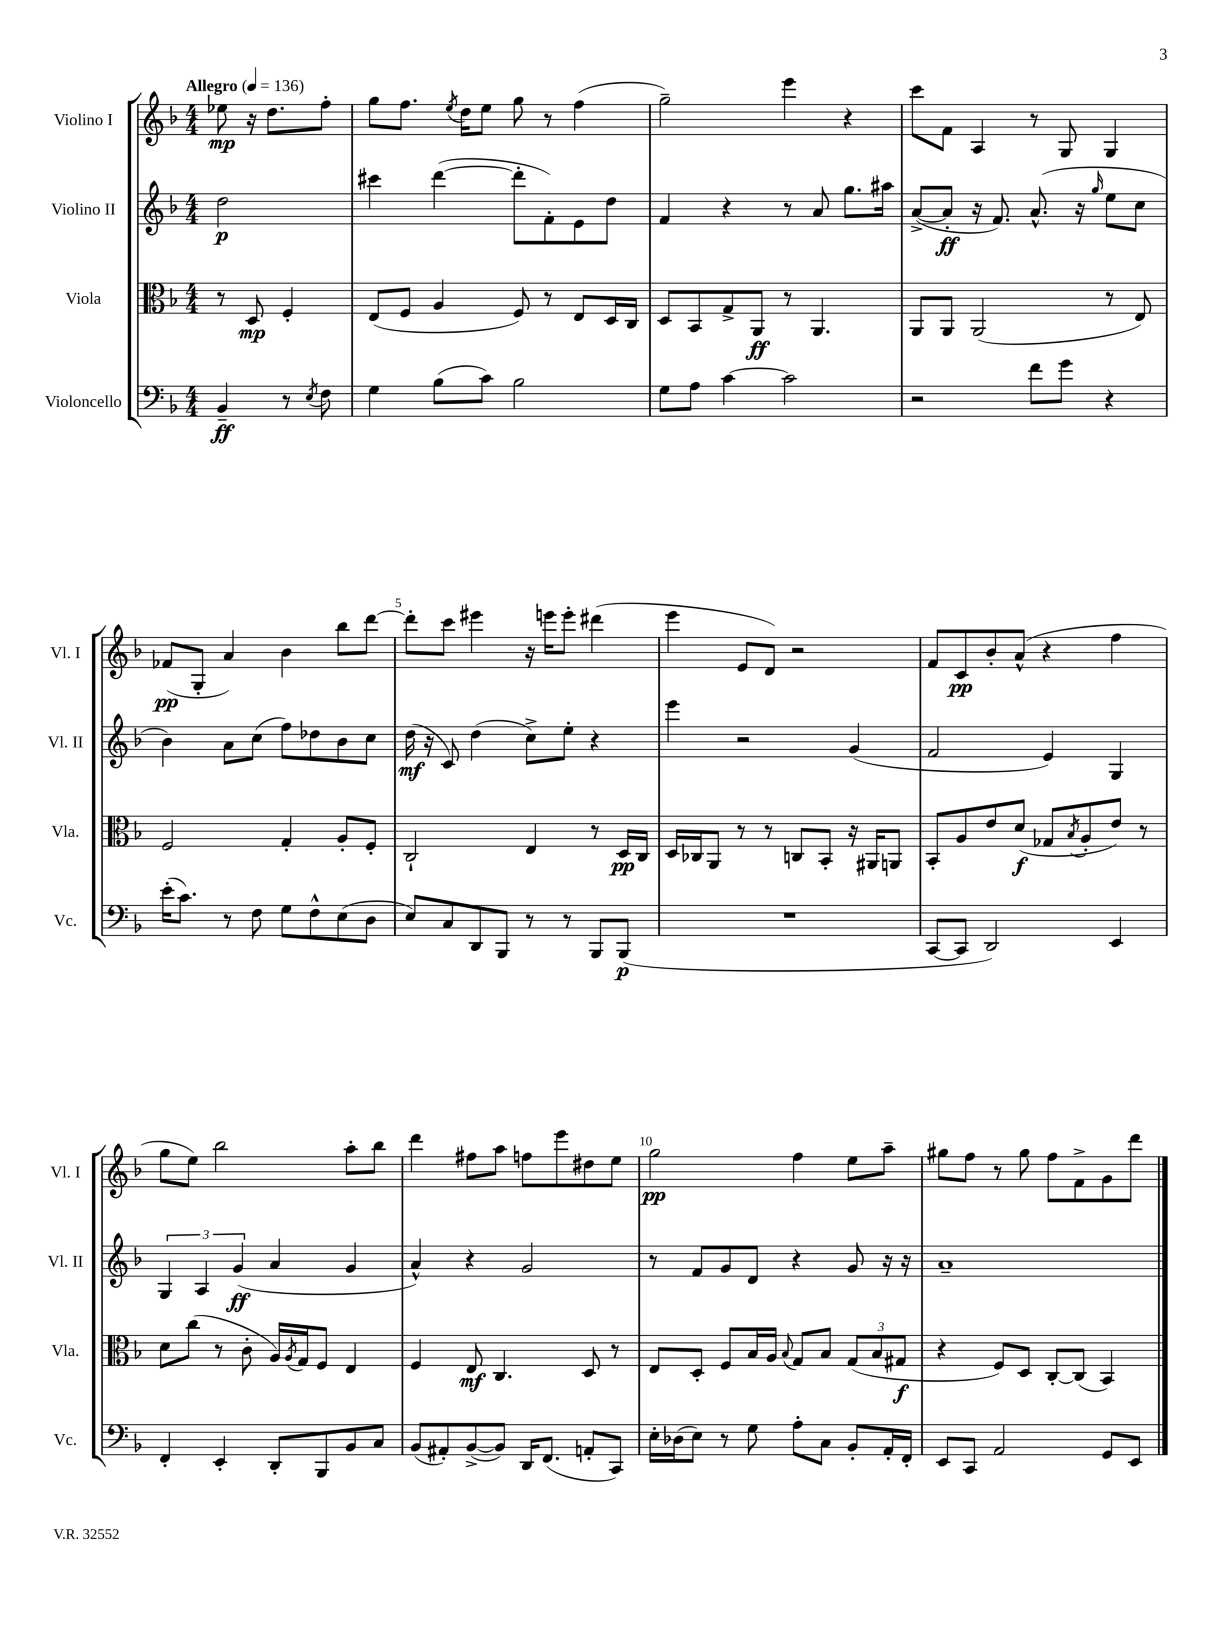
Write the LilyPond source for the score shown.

<<
\new StaffGroup <<
\new Staff = "s0" \with { instrumentName = "Violino I" shortInstrumentName = "Vl. I" } {
    \clef treble \key f \major \numericTimeSignature \time 4/4 \partial 2 \tempo "Allegro" 4 = 136
    ees''8\mp r16 d''8. f''8-. |
    g''8 f''8. \acciaccatura { e''8 } d''16 e''8 g''8 r8 f''4( |
    g''2--) e'''4 r4 |
    c'''8 f'8 a4 r8 g8 g4 |
    fes'8\pp( g8-. a'4) bes'4 bes''8 d'''8~ |
    d'''8-. c'''8 eis'''4 r16 e'''16 e'''8-. dis'''4( |
    e'''4 e'8 d'8) r2 |
    f'8 c'8\pp bes'8-. a'8-^( r4 f''4 |
    g''8 e''8) bes''2 a''8-. bes''8 |
    d'''4 fis''8 a''8 f''8 e'''8 dis''8 e''8 |
    g''2\pp f''4 e''8 a''8-- |
    gis''8 f''8 r8 gis''8 f''8 f'8-> g'8 d'''8 \bar "|." |
}
\new Staff = "s1" \with { instrumentName = "Violino II" shortInstrumentName = "Vl. II" } {
    \clef treble \key f \major \numericTimeSignature \time 4/4 \partial 2
    d''2\p |
    cis'''4 d'''4~( d'''8-. f'8-.) e'8 d''8 |
    f'4 r4 r8 a'8 g''8. ais''16 |
    a'8~->( a'8-.\ff r16 f'8.) a'8.-^( r16 \grace { g''16 } e''8 c''8 |
    bes'4) a'8 c''8( f''8) des''8 bes'8 c''8 |
    d''16\mf( r16 c'8) d''4( c''8->) e''8-. r4 |
    e'''4 r2 g'4( |
    f'2 e'4) g4 |
    \tuplet 3/2 { g4 a4 g'4\ff( } a'4 g'4 |
    a'4-^) r4 g'2 |
    r8 f'8 g'8 d'8 r4 g'8 r16 r16 |
    a'1-- \bar "|." |
}
\new Staff = "s2" \with { instrumentName = "Viola" shortInstrumentName = "Vla." } {
    \clef alto \key f \major \numericTimeSignature \time 4/4 \partial 2
    r8 d8\mp f4-. |
    e8( f8 a4 f8) r8 e8 d16 c16 |
    d8 bes,8 g8-> a,8\ff r8 a,4. |
    a,8 a,8 a,2( r8 e8) |
    f2 g4-. a8-. f8-. |
    c2-! e4 r8 d16\pp c16 |
    d16 ces16 a,8 r8 r8 c8 bes,8-. r16 ais,16 a,8 |
    bes,8-. a8 e'8 d'8\f( ges8 \acciaccatura { bes8 } a8-. e'8) r8 |
    d'8 c''8( r8 c'8-. a16) \acciaccatura { a8 } g16 f8 e4 |
    f4 e8\mf c4. d8 r8 |
    e8 d8-. f8 bes16 a16 \appoggiatura { bes8 } g8 bes8 \tuplet 3/2 { g8( bes8 gis8\f } |
    r4 f8) d8 c8~-. c8( bes,4) \bar "|." |
}
\new Staff = "s3" \with { instrumentName = "Violoncello" shortInstrumentName = "Vc." } {
    \clef bass \key f \major \numericTimeSignature \time 4/4 \partial 2
    bes,4--\ff r8 \acciaccatura { e8 } f8 |
    g4 bes8( c'8) bes2 |
    g8 a8 c'4~ c'2 |
    r2 f'8 g'8 r4 |
    e'16-.( c'8.) r8 f8 g8 f8-^ e8( d8 |
    e8) c8 d,8 bes,,8 r8 r8 bes,,8 bes,,8\p( |
    R1 |
    c,8~ c,8 d,2) e,4 |
    f,4-. e,4-. d,8-. bes,,8 bes,8 c8 |
    bes,8( ais,8-.) bes,8~->( bes,8) d,16 f,8.( a,8-. c,8) |
    e16-. des16( e8) r8 g8 a8-. c8 bes,8-. a,16-. f,16-. |
    e,8 c,8 a,2 g,8 e,8 \bar "|." |
}
>>
>>
\layout { \context { \Score \override BarNumber.break-visibility = ##(#f #t #t) barNumberVisibility = #(every-nth-bar-number-visible 5) } }
